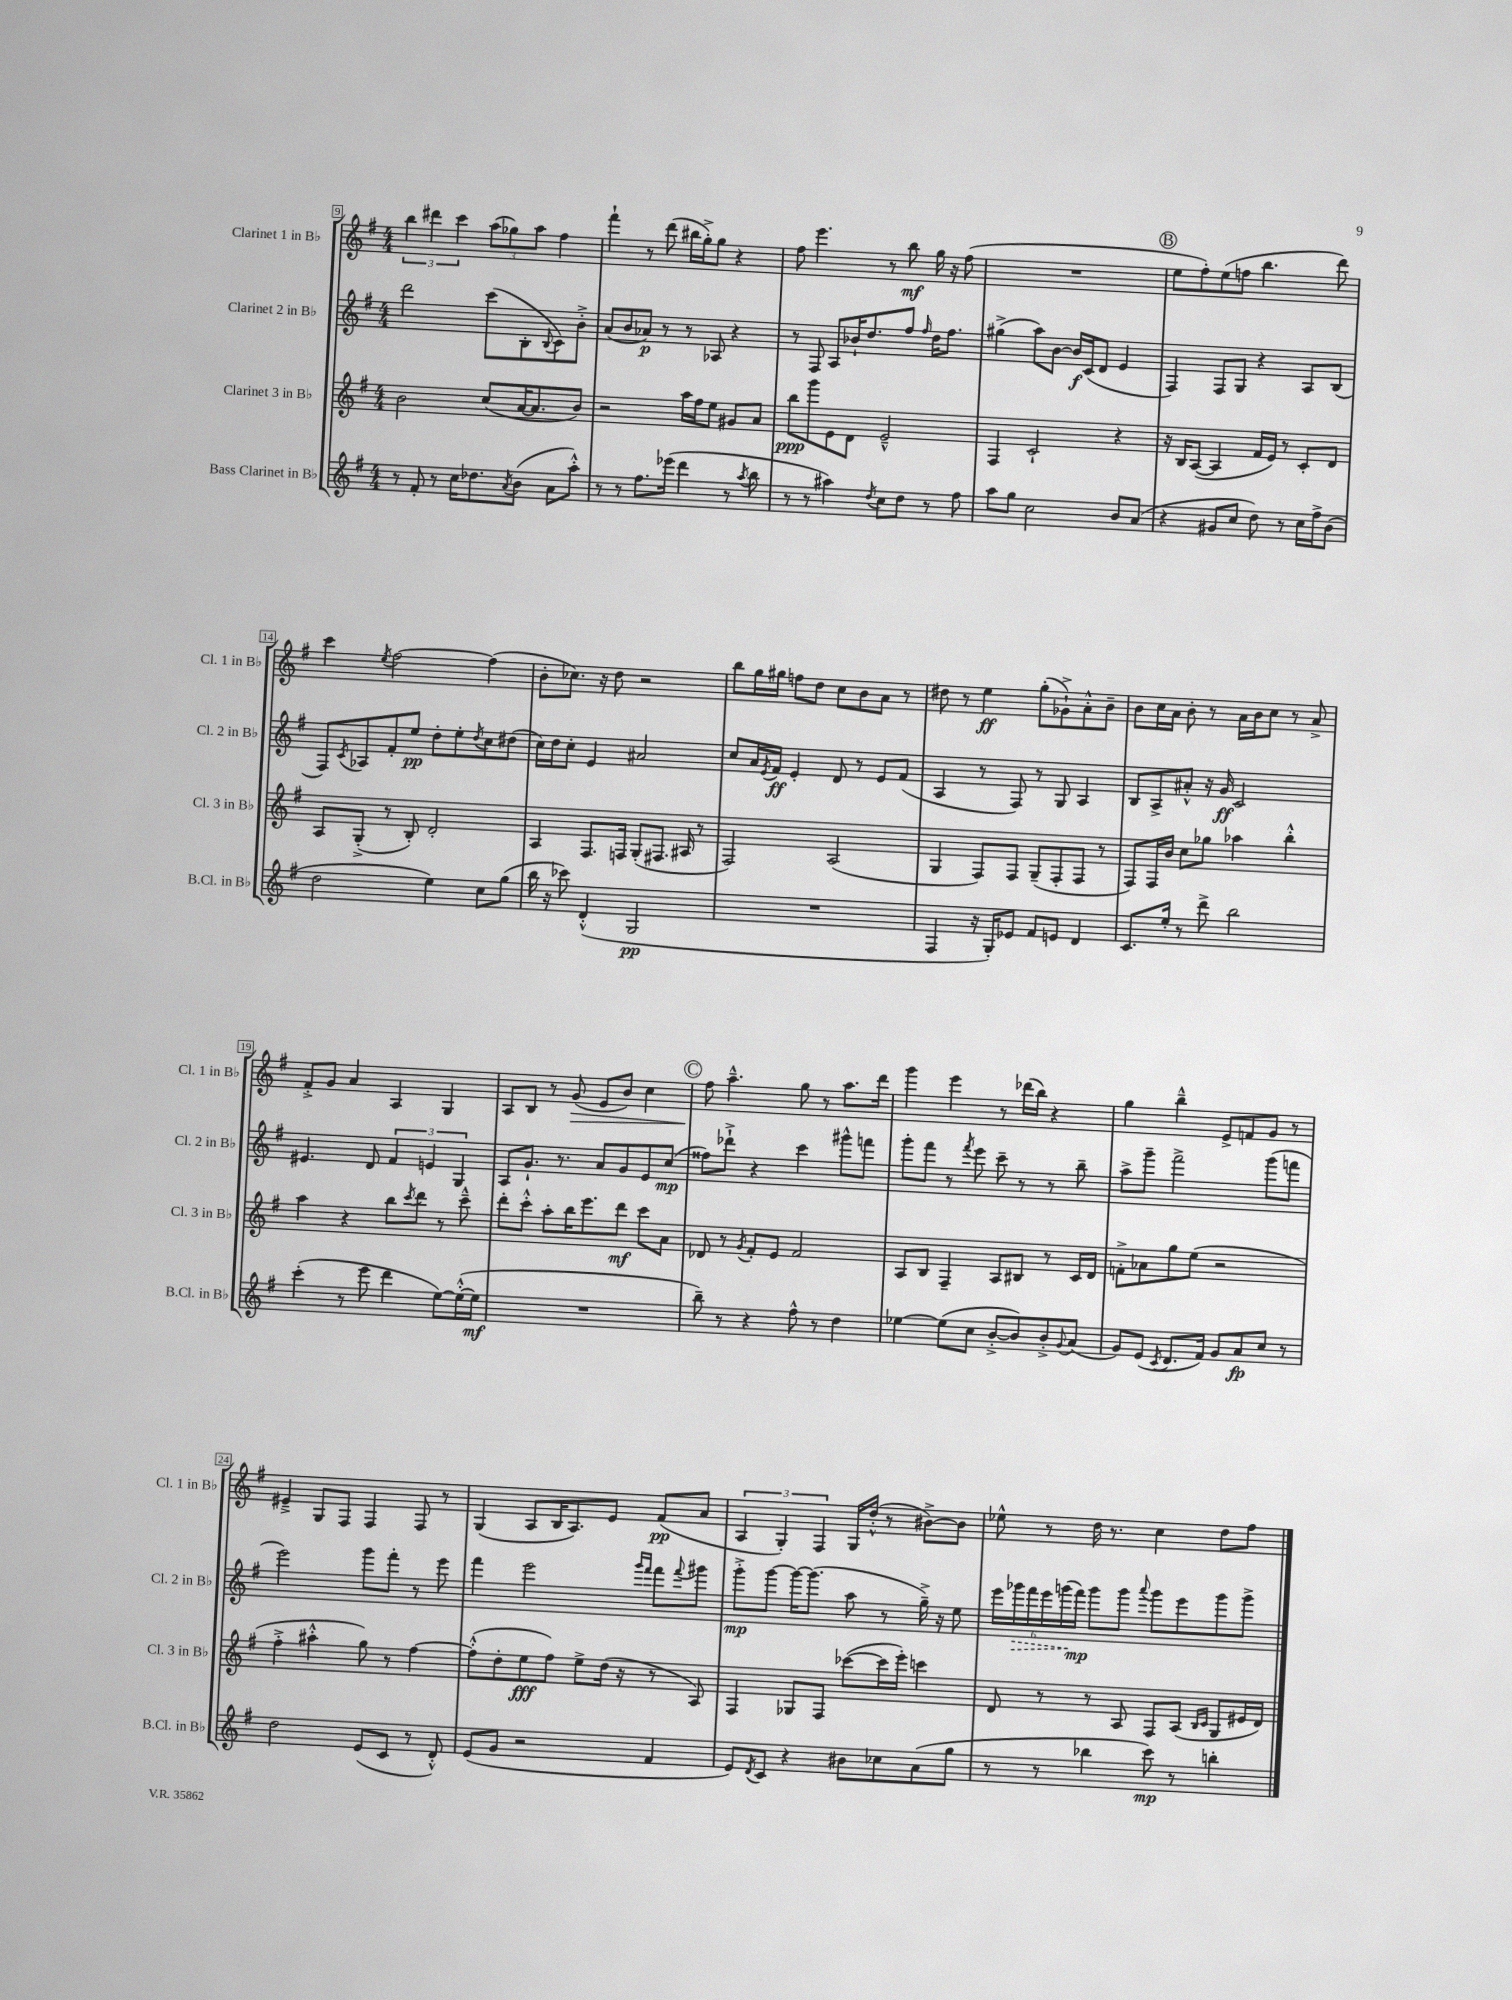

**kern	**dynam	**kern	**dynam	**kern	**dynam	**kern	**dynam
*part4	*part4	*part3	*part3	*part2	*part2	*part1	*part1
*staff4	*staff4	*staff3	*staff3	*staff2	*staff2	*staff1	*staff1
*I"Bass Clarinet in B♭	*	*I"Clarinet 3 in B♭	*	*I"Clarinet 2 in B♭	*	*I"Clarinet 1 in B♭	*
*I'B.Cl. in B♭	*	*I'Cl. 3 in B♭	*	*I'Cl. 2 in B♭	*	*I'Cl. 1 in B♭	*
*clefG2	*	*clefG2	*	*clefG2	*	*clefG2	*
*k[f#]	*	*k[f#]	*	*k[f#]	*	*k[f#]	*
*M4/4	*	*M4/4	*	*M4/4	*	*M4/4	*
=9	=9	=9	=9	=9	=9	=9	=9
8r	.	2b\	.	2ddd\	.	6bb\	.
8f#'/	.	.	.	.	.	.	.
.	.	.	.	.	.	6ddd#X\	.
8r	.	.	.	.	.	.	.
.	.	.	.	.	.	6ccc\	.
16cc\KL	.	.	.	.	.	.	.
8.dd-X\	.	.	.	.	.	.	.
.	.	(8cc/L	.	(8ccc\L	.	(12aa\L	.
.	.	.	.	.	.	12gg-X\)	.
8qa/	.	.	.	.	.	.	.
(8b\J	.	[16a/K	.	8B'\	.	.	.
.	.	.	.	.	.	12aa\J	.
.	.	8.a/]	.	.	.	.	.
.	.	.	.	8qqB/	.	.	.
8a\L	.	.	.	8c\)	.	4ff#\	.
8aa'^^\J)	.	8b/J)	.	8b'^\J	.	.	.
=10	=10	=10	=10	=10	=10	=10	=10
8r	.	2r	.	(8a/L	.	4fff#`\	.
8r	.	.	.	8b/	.	.	.
8.ff#\L	.	.	.	8a-X/J)	p	8r	.
.	.	.	.	8r	.	(8ddd\	.
(16eee-X\Jk	.	.	.	.	.	.	.
4ddd\	.	16aa\LL	.	8r	.	16bb#X\LL	.
.	.	16ff#\J	.	.	.	16gg'^\J)	.
.	.	8ee\J	.	8A-X/	.	8gg\J	.
8r	.	8g#X/L	.	4r	.	4r	.
8qaa/	.	.	.	.	.	.	.
8bb\	.	8a/J	.	.	.	.	.
=11	=11	=11	=11	=11	=11	=11	=11
8r	.	8bb\L	ppp	8r	.	8ff#\	.
8r	.	8ggg\	.	8F#/	.	4.eee\	.
4aa#X\)	.	8e\	.	8A/L	.	.	.
.	.	8d\J	.	16b-X`/K	.	.	.
.	.	.	.	8.dd/	.	.	.
8qdd/	.	.	.	.	.	.	.
8cc\L	.	2e~^^/	.	.	.	8r	.
8dd\J	.	.	.	8ff#/J	.	8bb\	mf
.	.	.	.	16qqff#/	.	.	.
8r	.	.	.	16dd\KL	.	16gg\	.
.	.	.	.	8.ff#\J	.	16r	.
8ff#\	.	.	.	.	.	(8ff#\	.
=12	=12	=12	=12	=12	=12	=12	=12
8aa\L	.	4F#/	.	(4gg#X^\	.	1r	.
8gg\J	.	.	.	.	.	.	.
2cc\	.	2c`/	.	8aa\L)	.	.	.
.	.	.	.	[8b\J	.	.	.
.	.	.	.	16b/LL]	f	.	.
.	.	.	.	(16c/J	.	.	.
.	.	.	.	8d/J	.	.	.
8b/L	.	4r	.	4e/	.	.	.
(8a/J	.	.	.	.	.	.	.
!!LO:REH:place=s1:t=B
=13	=13	=13	=13	=13	=13	=13	=13
4r	.	16r	.	4F#/)	.	8ee\L	.
.	.	16B/KL	.	.	.	.	.
.	.	([8A/J	.	.	.	8ff#'\)	.
8g#X/L	.	4A/]	.	8F#/L	.	(8ee\	.
8cc/J	.	.	.	8G/J	.	8ffn\J	.
8dd\)	.	16f#/LL	.	4r	.	4.bb\	.
.	.	16e/JJ)	.	.	.	.	.
8r	.	8r	.	.	.	.	.
16cc\LL	.	8c'/L	.	8A/L	.	.	.
16ff#^\J	.	.	.	.	.	.	.
(8b\J	.	8d/J	.	(8B/J	.	8ddd\)	.
!!LO:LB:g=z
=14	=14	=14	=14	=14	=14	=14	=14
2dd\	.	8A/L	.	8F#/L)	.	4ccc\	.
.	.	.	.	8qc/	.	.	.
.	.	(8G'^/J	.	8A-X/	.	.	.
.	.	.	.	.	.	8qee/	.
.	.	8r	.	8f#'/	.	[2ff#\	.
.	.	8B'/)	.	8ee/J	pp	.	.
4ee\)	.	2d'/	.	8dd'\L	.	.	.
.	.	.	.	8ee'\	.	.	.
.	.	.	.	8qdd/	.	.	.
8cc\L	.	.	.	8cc\	.	(4ff#\]	.
(8gg\J	.	.	.	(8dd#X\J	.	.	.
=15	=15	=15	=15	=15	=15	=15	=15
16bb\	.	4A/	.	16cc\LL)	.	8b'\L	.
16r	.	.	.	16dd\J	.	.	.
8ccc-X\)	.	.	.	8cc'\J	.	8.cc-X\J)	.
(4d'^^/	.	8.F#/L	.	4e/	.	.	.
.	.	.	.	.	.	16r	.
.	.	.	.	.	.	8dd\	.
.	.	16Fn/Jk	.	.	.	.	.
2G/	pp	(8G'/L	.	2a#X/	.	2r	.
.	.	8.F#X/J	.	.	.	.	.
.	.	16A#X/	.	.	.	.	.
.	.	8r	.	.	.	.	.
=16	=16	=16	=16	=16	=16	=16	=16
1r	.	2F#/)	.	8cc/L	.	8bb\L	.
.	.	.	.	16a/L	.	16gg\L	.
.	.	.	.	8qe/	.	.	.
.	.	.	.	16f#/JJ	ff	16gg#X\JJ	.
.	.	.	.	4e'/	.	8ffn\L	.
.	.	.	.	.	.	8dd\J	.
.	.	(2A/	.	8d/	.	8cc\L	.
.	.	.	.	8r	.	8b\	.
.	.	.	.	8e/L	.	8a\J	.
.	.	.	.	(8f#/J	.	8r	.
=17	=17	=17	=17	=17	=17	=17	=17
4F#/	.	4G/	.	4A/	.	8dd#X\	.
.	.	.	.	.	.	8r	.
16r	.	8F#/L)	.	8r	.	4ee\	ff
16G'/KL)	.	.	.	.	.	.	.
8e-X/J	.	8F#/J	.	8F#/)	.	.	.
8f#/L	.	(8G~/L	.	8r	.	(8gg'\L	.
8en/J	.	8F#'/	.	8G/	.	8g-X`^\)	.
4d/	.	8F#/J	.	4A/	.	8a'^^\	.
.	.	8r	.	.	.	8b~\J	.
=18	=18	=18	=18	=18	=18	=18	=18
8.c/L	.	8F#/L)	.	8B/L	.	8b\L	.
.	.	16F#/L	.	8A^/	.	16cc\L	.
16ee'/Jk	.	16b/JJ	.	.	.	16a\JJ	.
8r	.	8cc\L	.	8a#X'^^/J	.	8b'\	.
8ddd^\	.	8gg-X\J	.	16r	.	8r	.
.	.	.	.	16g/	ff	.	.
2bb\	.	4aa-X\	.	2c/	.	16a\LL	.
.	.	.	.	.	.	16b\J	.
.	.	.	.	.	.	8cc\J	.
.	.	4bb'^^\	.	.	.	8r	.
.	.	.	.	.	.	8a^/	.
!!LO:LB:g=z
=19	=19	=19	=19	=19	=19	=19	=19
(4ccc'\	.	4aa\	.	4.e#X/	.	8f#'^/L	.
.	.	.	.	.	.	8g/J	.
8r	.	4r	.	.	.	4a/	.
8eee\	.	.	.	8d/	.	.	.
4ddd\	.	8bb\L	.	6f#/	.	4A/	.
.	.	8qccc/	.	.	.	.	.
.	.	8ddd\J	.	.	.	.	.
.	.	.	.	6en/	.	.	.
[8ee\L)	.	8r	.	.	.	4G/	.
.	.	.	.	6G/	.	.	.
(16ee'^^\L_	.	8ccc~^^\	.	.	.	.	.
16ee\JJ]	mf	.	.	.	.	.	.
=20	=20	=20	=20	=20	=20	=20	=20
1r	.	8ddd'\L	.	8A/L	.	8A/L	.
.	.	8ccc'^^\J	.	8.g`/J	.	8B/J	.
.	.	8aa'\L	.	.	.	8r	.
.	.	.	.	8.r	.	.	.
!	!	!	!	!	!	!	!LO:HP:b
.	.	16bb\K	.	.	.	(8g/	>
.	.	8.eee\	.	.	.	.	.
.	.	.	.	8a/L	.	8e/L	.
.	.	8ddd\J	mf	8g/	.	8b/J)	.
.	.	8ccc\L	.	8e/	.	4cc\	.
.	.	8a\J	.	(8cc/J	mp	.	.
!!LO:REH:place=s1:t=C
=21	=21	=21	=21	=21	=21	=21	=21
8bb~\)	.	8d-X/	.	8ff##X\L)	.	8ff#\	.
8r	.	8r	.	8ddd-X`^\J	.	4.aa~^^\	]
.	.	8qg/	.	.	.	.	.
4r	.	8f#'/L	.	4r	.	.	.
.	.	8e/J	.	.	.	.	.
8ff#^^\	.	2f#/	.	4ccc\	.	8gg\	.
8r	.	.	.	.	.	8r	.
4dd\	.	.	.	8ggg#X^^\L	.	8.aa\L	.
.	.	.	.	8fffn\J	.	.	.
.	.	.	.	.	.	16ddd\Jk	.
=22	=22	=22	=22	=22	=22	=22	=22
[4ee-X\	.	8A/L	.	8ggg'\L	.	4ggg\	.
.	.	8B/J	.	8fff#\J	.	.	.
(8ee-\L]	.	4F#~/	.	8r	.	4eee\	.
.	.	.	.	8qfff#/	.	.	.
8cc\J	.	.	.	8eee\	.	.	.
[8b'^/L	.	8A/L	.	8ccc~\	.	8r	.
8b/])	.	8B#X/J	.	8r	.	(16ddd-X\LL	.
.	.	.	.	.	.	16bb\JJ)	.
8b'^/	.	8r	.	8r	.	4r	.
8qqg/	.	.	.	.	.	.	.
(8a/J	.	16c/LL	.	8bb~\	.	.	.
.	.	16d/JJ	.	.	.	.	.
=23	=23	=23	=23	=23	=23	=23	=23
8g/L)	.	8fn'^\L	.	8aa^\L	.	4gg\	.
(8e/J	.	8a-X\	.	8ggg~\J	.	.	.
8qc/	.	.	.	.	.	.	.
8.d/L	.	8gg\	.	2fff#^\	.	4bb~^^\	.
.	.	(8ee\J	.	.	.	.	.
16f#/Jk)	.	.	.	.	.	.	.
8g/L	.	2r	.	.	.	8e^/L	.
8a/	fp	.	.	.	.	8fn/	.
8cc/J	.	.	.	(8ggg\L	.	8g/J	.
8r	.	.	.	8fffn\J	.	8r	.
!!LO:LB:g=z
=24	=24	=24	=24	=24	=24	=24	=24
2dd\	.	4ff#'^\	.	2eee\)	.	4e#X~^/	.
.	.	4aa#X'^^\	.	.	.	8G/L	.
.	.	.	.	.	.	8F#/J	.
(8e/L	.	8gg\)	.	8ggg\L	.	4F#/	.
8c/J	.	8r	.	8fff#'\J	.	.	.
8r	.	[4ff#\	.	8r	.	8F#/	.
8d'^^/)	.	.	.	8eee\	.	8r	.
=25	=25	=25	=25	=25	=25	=25	=25
(8e/L	.	(8ff#'^^\L]	.	4fff#\	.	(4G/	.
8g/J	.	8dd'\	.	.	.	.	.
2r	.	8ee\	fff	2eee\	.	8A/L	.
.	.	8ff#\J)	.	.	.	16B/K	.
.	.	.	.	.	.	8.A/)	.
.	.	8ee^\L	.	.	.	.	.
.	.	(16dd\Jk	.	.	.	8e/J	.
.	.	16r	.	.	.	.	.
.	.	.	.	16qqggg/LL	.	.	.
.	.	.	.	16qqfff#/JJ	.	.	.
4f#/	.	8r	.	8fff#\L	.	(8f#/L	pp
.	.	.	.	8qqfff#/	.	.	.
.	.	8A/)	.	8ggg#X\J	.	8a/J	.
=26	=26	=26	=26	=26	=26	=26	=26
8e/L)	.	4F#/	.	8ggg'^\L	mp	6A/	.
8qd/	.	.	.	.	.	.	.
8c/J	.	.	.	[8ggg\J	.	.	.
.	.	.	.	.	.	6G'/)	.
4r	.	8G-X/L	.	16ggg\KL_	.	.	.
.	.	.	.	(8.ggg\J]	.	.	.
.	.	.	.	.	.	6F#/	.
.	.	8F#/J	.	.	.	.	.
8b#X\L	.	([8ccc-X\L	.	8aa\	.	16G/LL	.
.	.	.	.	.	.	(16dd'^^/JJ	.
8cc-X\	.	16ccc-\L]	.	8r	.	8r	.
.	.	16eee'\JJ)	.	.	.	.	.
(8a\	.	4cccn\	.	16gg~^\)	.	[8b#X^\L)	.
.	.	.	.	16r	.	.	.
8gg\J	.	.	.	8ee\	.	8b#\J]	.
=27	=27	=27	=27	=27	=27	=27	=27
8r	.	8d/	.	24eee\LL	.	8ee-X^^\	.
!	!	!	!	!	!LO:HP:b	!	!
.	.	.	.	24ggg-X\	>	.	.
.	.	.	.	24fff#\	.	.	.
8r	.	8r	.	24eee\	.	8r	.
.	.	.	.	(24gggn\	.	.	.
.	.	.	.	24fff#\JJ)	] mp	.	.
4bb-X\	.	8r	.	8ggg\L	.	16dd\	.
.	.	.	.	.	.	8.r	.
.	.	8A/	.	8ggg\J	.	.	.
.	.	.	.	8qqaaa/	.	.	.
8ccc\)	mp	8F#/L	.	8ggg\L	.	4cc\	.
8r	.	(8A/J	.	8eee\	.	.	.
.	.	16qqB/LL	.	.	.	.	.
.	.	16qqc/JJ	.	.	.	.	.
4bbn'\	.	8G/L	.	8ggg\	.	8dd\L	.
.	.	16e#X/L	.	8ggg^\J	.	8ff#\J	.
.	.	16d/JJ)	.	.	.	.	.
==	==	==	==	==	==	==	==
*-	*-	*-	*-	*-	*-	*-	*-
